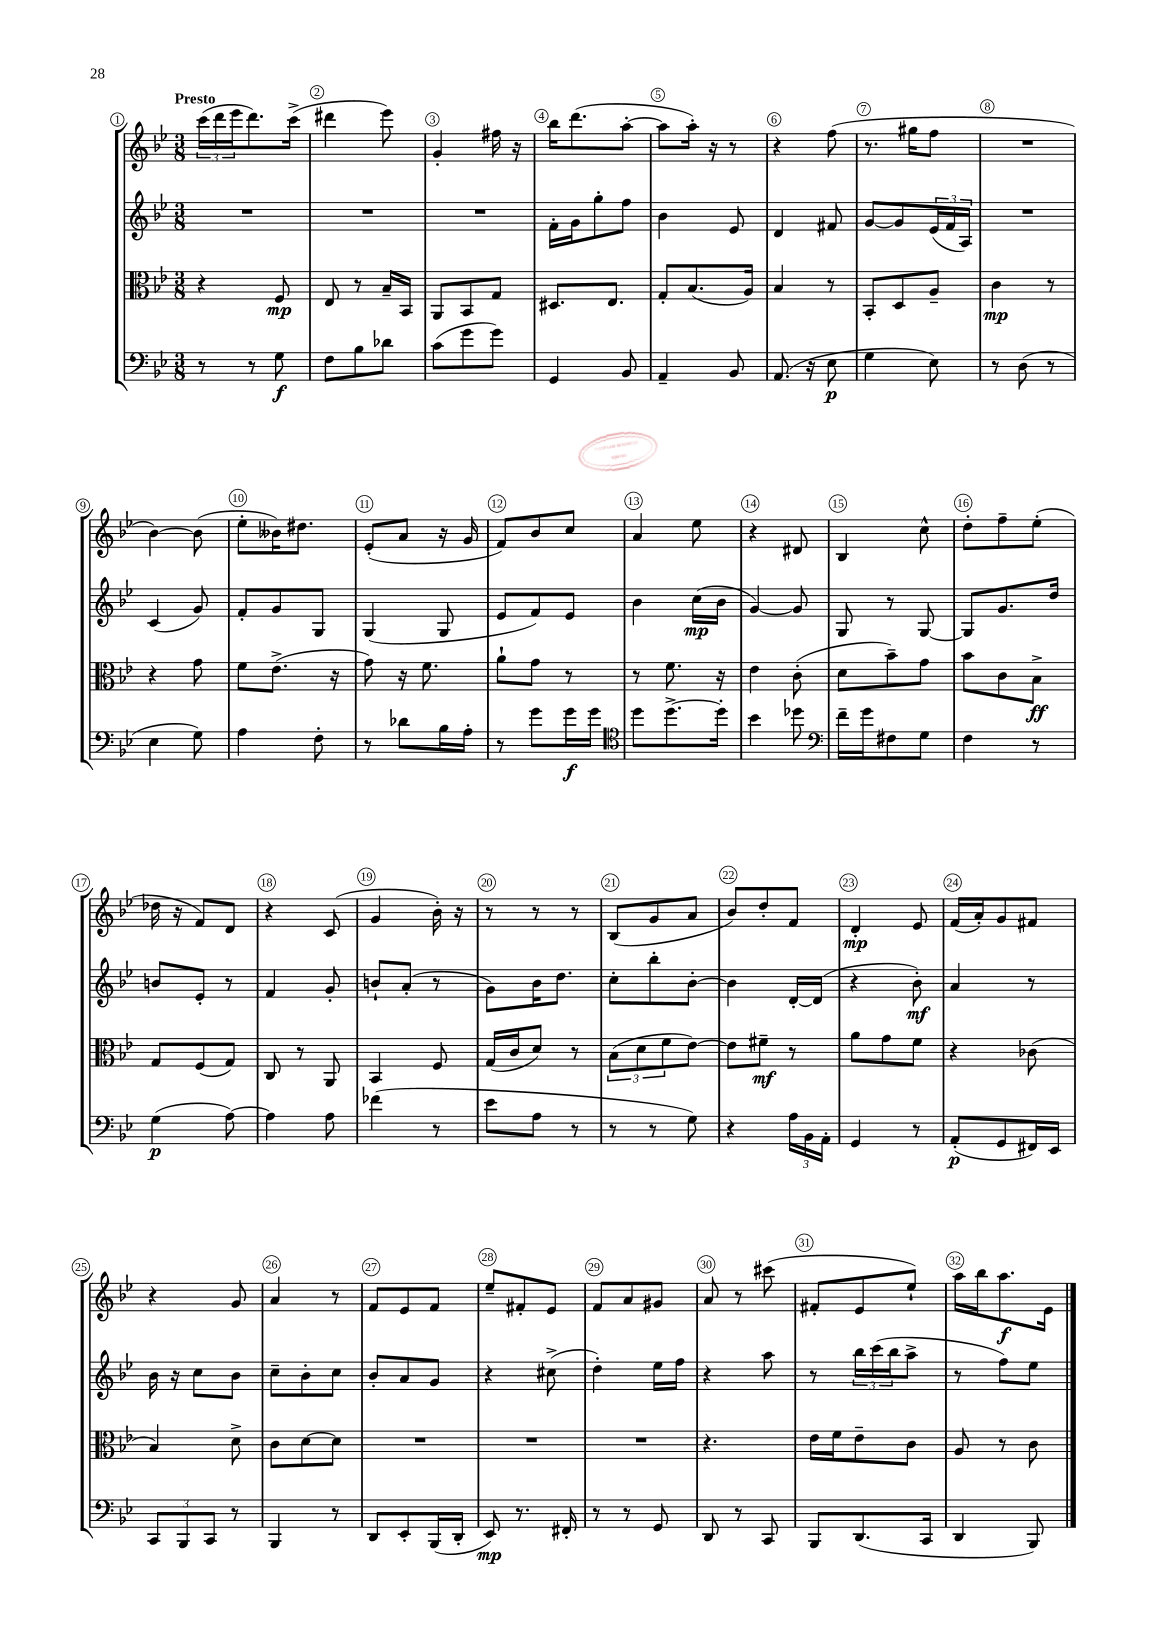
<<
\new StaffGroup <<
\new Staff = "s0" {
    \clef treble \key bes \major \numericTimeSignature \time 3/8 \tempo "Presto"
    \tuplet 3/2 { c'''16( d'''16 ees'''16 } d'''8.) c'''16->( |
    dis'''4 ees'''8) |
    g'4-. fis''16 r16 |
    bes''16 d'''8.( a''8~-. |
    a''8 a''16-.) r16 r8 |
    r4 f''8( |
    r8. gis''16 f''8 |
    R4. |
    bes'4~) bes'8( |
    ees''8-. beses'16) dis''8. |
    ees'8-.( a'8 r16 g'16 |
    f'8) bes'8 c''8 |
    a'4 ees''8 |
    r4 dis'8 |
    bes4 c''8-^ |
    d''8-. f''8-- ees''8-.( |
    des''16 r16 f'8) d'8 |
    r4 c'8( |
    g'4 bes'16-.) r16 |
    r8 r8 r8 |
    bes8( g'8 a'8 |
    bes'8) d''8-. f'8 |
    d'4-.\mp ees'8 |
    f'16( a'16-.) g'8 fis'8 |
    r4 g'8 |
    a'4 r8 |
    f'8 ees'8 f'8 |
    ees''8-- fis'8-. ees'8 |
    f'8 a'8 gis'8 |
    a'8 r8 cis'''8( |
    fis'8-. ees'8 ees''8-!) |
    a''16 bes''16 a''8.\f ees'16 \bar "|." |
}
\new Staff = "s1" {
    \clef treble \key bes \major \numericTimeSignature \time 3/8
    R4. |
    R4. |
    R4. |
    f'16-. g'16 g''8-. f''8 |
    bes'4 ees'8 |
    d'4 fis'8 |
    g'8~ g'8 \tuplet 3/2 { ees'16( f'16 a16) } |
    R4. |
    c'4( g'8) |
    f'8-. g'8 g8 |
    g4( g8 |
    ees'8 f'8) ees'8 |
    bes'4 c''16\mp( bes'16 |
    g'4~) g'8 |
    g8 r8 g8~ |
    g8 g'8. d''16 |
    b'8 ees'8-. r8 |
    f'4 g'8-. |
    b'8-! a'8-.( r8 |
    g'8) bes'16 d''8. |
    c''8-. bes''8-. bes'8~-. |
    bes'4 d'16~-. d'16( |
    r4 bes'8-.\mf) |
    a'4 r8 |
    bes'16 r16 c''8 bes'8 |
    c''8-- bes'8-. c''8 |
    bes'8-. a'8 g'8 |
    r4 cis''8->( |
    d''4-.) ees''16 f''16 |
    r4 a''8 |
    r8 \tuplet 3/2 { bes''16 c'''16( bes''16 } a''8-> |
    r8 f''8) ees''8 \bar "|." |
}
\new Staff = "s2" {
    \clef alto \key bes \major \numericTimeSignature \time 3/8
    r4 f8\mp |
    ees8 r8 bes16-- bes,16 |
    a,8 bes,8 g8 |
    dis8. ees8. |
    g8-. bes8.( a16) |
    bes4 r8 |
    bes,8-. d8 a8-- |
    c'4\mp r8 |
    r4 g'8 |
    f'8 ees'8.->( r16 |
    g'8) r16 f'8. |
    a'8-! g'8 r8 |
    r8 f'8. r16 |
    ees'4 c'8-.( |
    d'8 bes'8--) g'8 |
    bes'8 c'8 bes8->\ff |
    g8 f8( g8) |
    c8 r8 a,8 |
    bes,4 f8 |
    g16( c'16 d'8) r8 |
    \tuplet 3/2 { bes8( d'8 f'8 } ees'8~) |
    ees'8 fis'8--\mf r8 |
    a'8 g'8 f'8 |
    r4 ces'8( |
    bes4) d'8-> |
    c'8 d'8~ d'8 |
    R4. |
    R4. |
    R4. |
    r4. |
    ees'16 f'16 ees'8-- c'8 |
    a8 r8 c'8 \bar "|." |
}
\new Staff = "s3" {
    \clef bass \key bes \major \numericTimeSignature \time 3/8
    r8 r8 g8\f |
    f8 bes8 des'8 |
    c'8( g'8 g'8) |
    g,4 bes,8 |
    a,4-- bes,8 |
    a,8.( r16 ees8\p |
    g4 ees8) |
    r8 d8( r8 |
    ees4 g8) |
    a4 f8-. |
    r8 des'8 bes16 a16-. |
    r8 g'8 g'16\f g'16 |
    \clef tenor d''8 d''8.~-> d''16-. |
    bes'4 des''8 |
    \clef bass f'16-- g'16 fis8 g8 |
    f4 r8 |
    g4\p( a8~) |
    a4 a8 |
    fes'4( r8 |
    ees'8 a8 r8 |
    r8 r8 g8) |
    r4 \tuplet 3/2 { a16 bes,16 a,16-. } |
    g,4 r8 |
    a,8-.\p( g,8 fis,16) ees,16 |
    \tuplet 3/2 { c,8 bes,,8 c,8 } r8 |
    bes,,4 r8 |
    d,8 ees,8-. bes,,16( d,16-. |
    ees,8\mp) r8. fis,16-. |
    r8 r8 g,8 |
    d,8 r8 c,8 |
    bes,,8 d,8.( c,16 |
    d,4 bes,,8) \bar "|." |
}
>>
>>
\layout { \context { \Score \override BarNumber.break-visibility = ##(#f #t #t) barNumberVisibility = #all-bar-numbers-visible \override BarNumber.stencil = #(make-stencil-circler 0.1 0.3 ly:text-interface::print) } }
